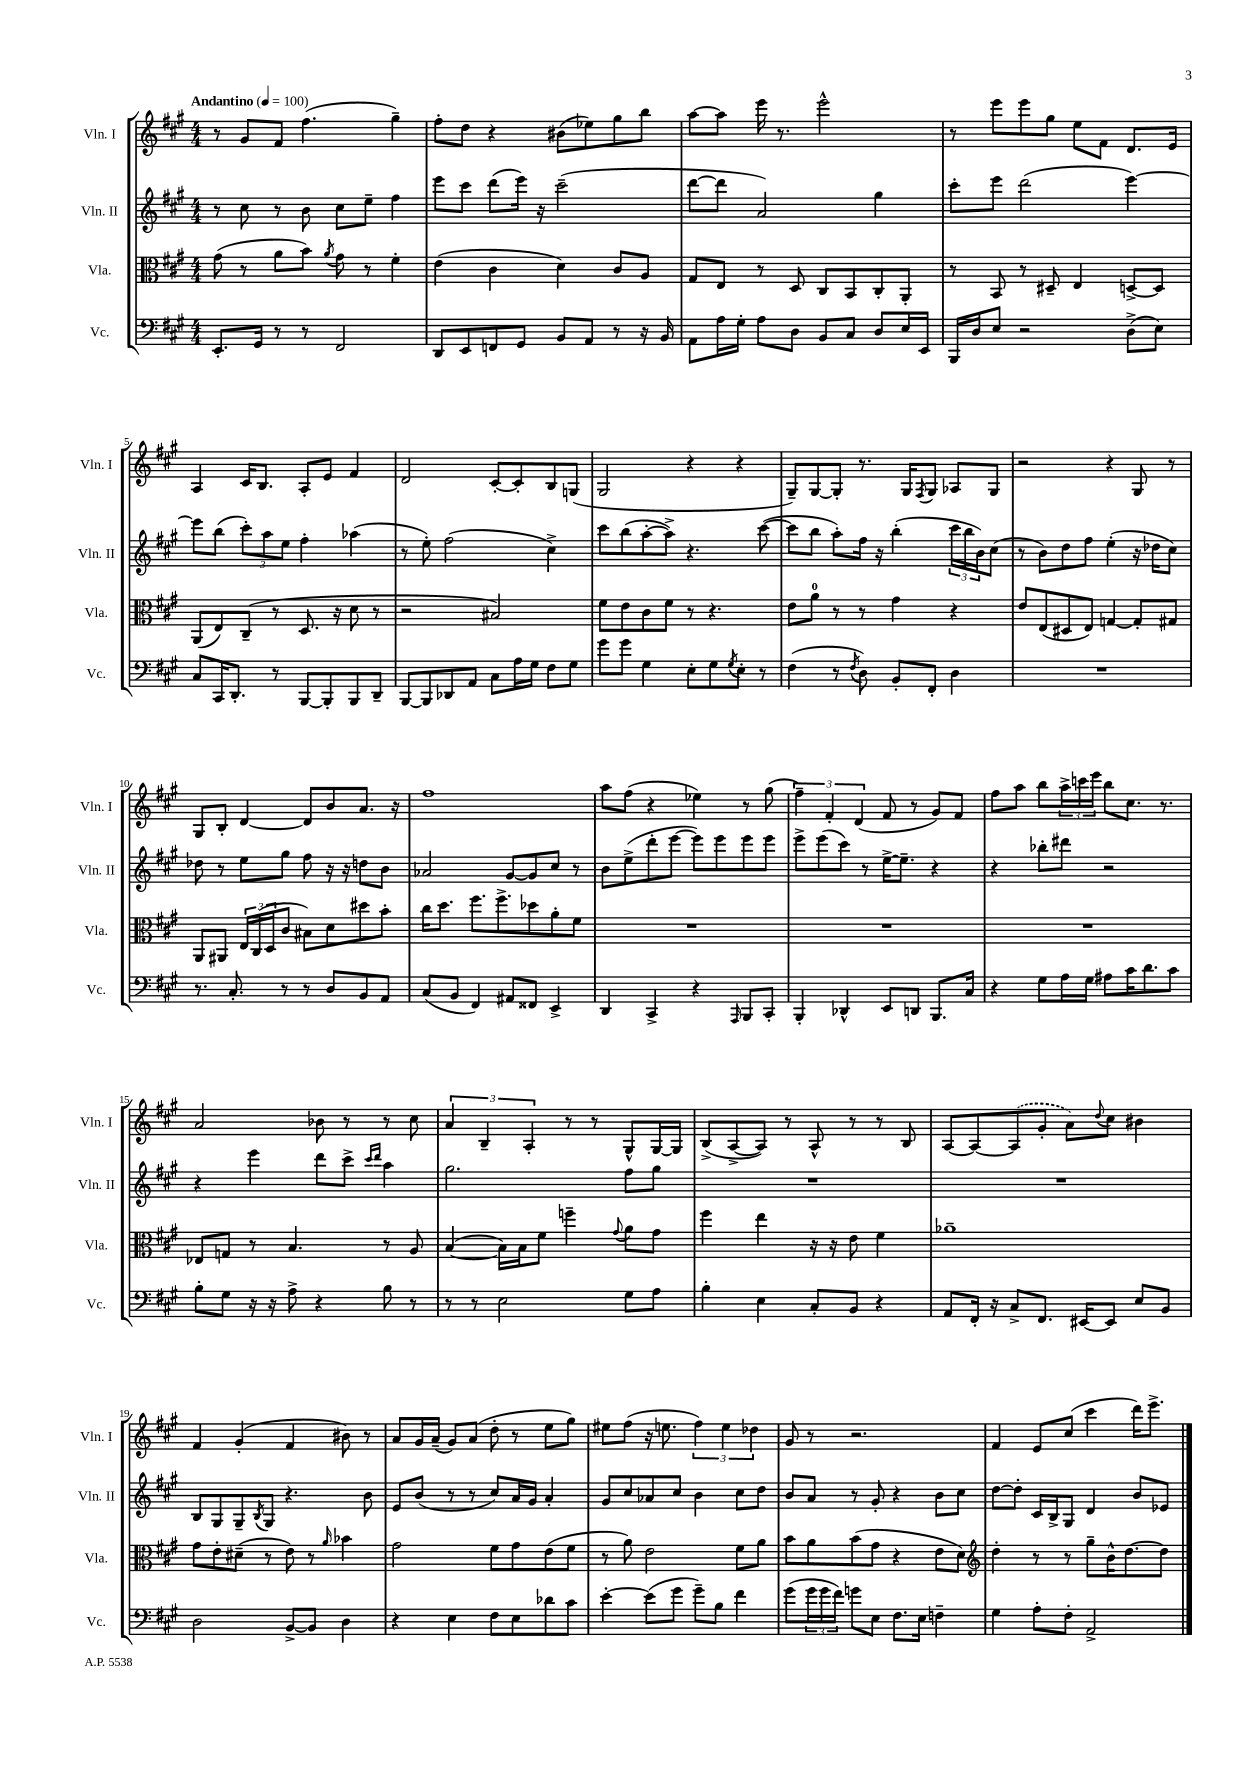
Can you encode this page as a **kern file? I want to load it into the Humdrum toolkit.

**kern	**kern	**kern	**kern
*staff4	*staff3	*staff2	*staff1
*clefF4	*clefC3	*clefG2	*clefG2
*k[f#c#g#]	*k[f#c#g#]	*k[f#c#g#]	*k[f#c#g#]
*M4/4	*M4/4	*M4/4	*M4/4
*MM100	*MM100	*MM100	*MM100
8.EE'/L	(8g#\	8r	8r
.	8r	8cc#\	8g#/L
16GG#/Jk	.	.	.
8r	8a\L	8r	8f#/J
8r	8b\J)	8b\	(4.ff#\
.	8qa/	.	.
2FF#/	8g#\	8cc#\L	.
.	8r	8ee~\J	.
.	4f#'\	4ff#\	4gg#~\)
=	=	=	=
8DD/L	(4e\	8eee\L	8ff#'\L
8EE/	.	8ccc#\J	8dd\J
8FF/	4c#\	(8ddd\L	4r
8GG#/J	.	16eee\Jk)	.
.	.	16r	.
8BB/L	4d\)	(2ccc#~\	(8b#\L
8AA/J	.	.	8ee-\)
8r	8c#/L	.	8gg#\
16r	8A/J	.	8bb\J
16BB/	.	.	.
=	=	=	=
8AA\L	8G#/L	[8ddd\L	[8aa\L
16A\L	8E/J	8ddd\]J	8aa\]J
16G#'\JJ	.	.	.
8A\L	8r	2a/)	16eee\
.	.	.	8.r
8D\J	8D/	.	.
8BB/L	8C#/L	.	2eee^^\
8C#/J	8BB/	.	.
8D/L	8C#'/	4gg#\	.
16E/L	8AA'/J	.	.
16EE/JJ	.	.	.
=	=	=	=
16BBB/LL	8r	8ccc#'\L	8r
16D/J	.	.	.
8E/J	8BB/	8eee\J	8eee\L
2r	8r	(2ddd\	8eee\
.	8D#~/	.	8gg#\J
.	4E/	.	8ee\L
.	.	.	8f#\J
(8D^\L	[8D^/L	[4eee\)	8.d/L
8E\J)	8D/]J	.	.
.	.	.	16e/Jk
=	=	=	=
8C#/L	(8AA/L	8eee\]L	4A/
16CC#/K	8E/)	(8bb\J	.
8.DD'/J	.	.	.
.	(8C#~/J	12ccc#'\L)	16c#/LK
.	.	.	8.B/J
.	.	12aa\	.
8r	8r	.	.
.	.	12ee\J	.
[8BBB/L	8.D/	4ff#'\	8A'/L
8BBB'/]	.	.	8e/J
.	16r	.	.
8BBB/	8d\	(4aa-\	4f#/
8DD~/J	8r	.	.
=	=	=	=
[8BBB/L	2r	8r	2d/
8BBB/]	.	8ee'\)	.
8DD-/	.	(2ff#\	.
8AA/J	.	.	.
8C#\L	2B#/)	.	[8c#'/L
16A\L	.	.	8c#'/]
16G#\JJ	.	.	.
8F#\L	.	4cc#^\)	8B/
8G#\J	.	.	(8G/J
=	=	=	=
8g#\L	8f#\L	8ccc#\L	2G#/
8g#\J	8e\	(8bb\	.
4G#\	8c#\	[8aa'\	.
.	8f#\J	8aa^\]J)	.
8E'\L	8r	4.r	4r
8G#\	4.r	.	.
8qG#/	.	.	.
8E'\J	.	.	4r
8r	.	([8ccc#\	.
=	=	=	=
(4F#\	8e\L	8ccc#\]L	8G#~/L)
.	8a\J	8bb\J	[8G#/
8r	8r	8aa'\L)	8G#'/]J
8qF#/	.	.	.
8D\)	8r	16ff#\Jk	8.r
.	.	16r	.
8BB'/L	4g#\	(4bb'\	.
.	.	.	16G#/LK
.	.	.	8qF#/
8FF#'/J	.	.	8G#/J
4D\	4r	24ccc#\LL	8A-/L
.	.	24bb\	.
.	.	24b\J)	.
.	.	(8cc#\J	8G#/J
=	=	=	=
1r	8e/L	8r	2r
.	(8E/	8b\L)	.
.	8D#/	8dd\	.
.	8E/J)	8ff#\J	.
.	[4G/	(4ee'\	4r
.	8G'/]L	16r	8G#/
.	.	16dd-\LK	.
.	8G#/J	8cc#\J)	8r
=	=	=	=
8.r	8AA/L	8dd-\	8G#/L
.	8AA#/J	8r	8B'/J
8.C#'/	.	.	.
.	24E/LL	8ee\L	[4d/
.	(24C#/	.	.
.	24D/J	.	.
8r	8c#/J	8gg#\J	.
8r	8B#\L)	8ff#\	8d/]L
8D/L	8d\	16r	8b/
.	.	16r	.
8BB/	8dd#\	8dd\L	8.a/J
8AA/J	8b'\J	8b\J	.
.	.	.	16r
=	=	=	=
(8C#/L	16cc#\LK	2a-/	1ff#
.	8.dd\J	.	.
8BB/J	.	.	.
4FF#/)	8.ff#\L	.	.
.	8.ff#^\	.	.
8AA#/L	.	[8g#/L	.
8FF##/J	8dd-\	8g#/]	.
4EE^/	8a'\	8cc#/J	.
.	8f#\J	8r	.
=	=	=	=
4DD/	1r	8b\L	8aa\L
.	.	(8ee^\	(8ff#\J
4CC#^/	.	8ddd'\	4r
.	.	[8eee\J	.
4r	.	8eee\]L)	4ee-\)
.	.	8eee\	.
16qqAAA/	.	.	.
8BBB/L	.	8eee\	8r
8CC#'/J	.	8eee\J	(8gg#\
=	=	=	=
4BBB'/	1r	8eee^\L	6ff#~\)
.	.	(8eee\	.
.	.	.	6f#'/
4DD-^^/	.	8ccc#\J)	.
.	.	.	(6d/
.	.	8r	.
8EE/L	.	[16ee^\LK	8f#/
.	.	8.ee~\]J	.
8DD/J	.	.	8r
8.BBB/L	.	4r	8g#/L)
.	.	.	8f#/J
16C#/Jk	.	.	.
=	=	=	=
4r	1r	4r	8ff#\L
.	.	.	8aa\J
8G#\L	.	8bb-'\L	8bb\L
16A\L	.	8ddd#\J	24aa^\L
.	.	.	24ccc\
16G#\JJ	.	.	.
.	.	.	24eee\JJ
8A#\L	.	2r	8bb\L
16c#\K	.	.	8.cc#\J
8.d\	.	.	.
.	.	.	8.r
8c#\J	.	.	.
=	=	=	=
8B'\L	8E-/L	4r	2a/
8G#\J	8G/J	.	.
16r	8r	4eee\	.
16r	.	.	.
8A^\	4.B/	.	.
4r	.	8ddd\L	8b-\
.	.	8ccc#^\J	8r
.	.	16qqccc#/LL	.
.	.	16qqddd/JJ	.
8B\	8r	4aa\	8r
8r	8A/	.	8cc#\
=	=	=	=
8r	([4B/	2.gg#\	6a/
8r	.	.	.
.	.	.	6B~/
2E\	16B\]LL)	.	.
.	16B\J	.	.
.	.	.	6A'/
.	8f#\J	.	.
.	4ff~\	.	8r
.	.	.	8r
.	8qqg#/	.	.
8G#\L	8a\L	8ff#\L	8G#^^/L
8A\J	8g#\J	8gg#\J	[16G#/L
.	.	.	16G#/]JJ
=	=	=	=
4B'\	4ff#\	1r	(8B^/L
.	.	.	[8A^/
4E\	4ee\	.	8A/]J)
.	.	.	8r
8C#'/L	16r	.	8A^^/
.	16r	.	.
8BB/J	8e\	.	8r
4r	4f#\	.	8r
.	.	.	8B/
=	=	=	=
8AA/L	1a-~	1r	[8A/L
16FF#'/Jk	.	.	8A/_
16r	.	.	.
8C#^/L	.	.	(8A/]
8.FF#/J	.	.	8g#'/J
.	.	.	8a\L)
[16EE#/LK	.	.	.
.	.	.	8qqdd/
8EE#/]J	.	.	8cc#\J
8E/L	.	.	4b#\
8BB/J	.	.	.
=	=	=	=
2D\	8g#\L	8B/L	4f#/
.	8e'\	8G#/	.
.	(8d#~\J	8G#~/	(4g#'/
.	.	8qB/	.
.	8r	8G#/J	.
[8BB^/L	8e\)	4.r	4f#/
8BB/]J	8r	.	.
.	16qqa/	.	.
4D\	4b-\	.	8b#\)
.	.	8b\	8r
=	=	=	=
4r	2g#\	8e/L	8a/L
.	.	(8b/J	16g#/L
.	.	.	(16a~/JJ
4E\	.	8r	8g#/L)
.	.	8r	(8a/J
8F#\L	8f#\L	8cc#/L)	8dd'\
8E\	8g#\	16a/L	8r
.	.	16g#/JJ	.
8d-\	(8e\	4a'/	8ee\L
8c#\J	8f#\J	.	8gg#\J)
=	=	=	=
[4e'\	8r	8g#/L	8ee#\L
.	8a\)	8cc#/	(8ff#\J
(8e\]L	2e\	8a-/	16r
.	.	.	8.ee\
8g#\J	.	8cc#/J	.
8g#~\L)	.	4b\	6ff#\)
8B\J	.	.	.
.	.	.	6ee\
4f#\	8f#\L	8cc#\L	.
.	.	.	6dd-\
.	8a\J	8dd\J	.
=	=	=	=
(8g#\L	8b\L	8b/L	8g#/
24g#\L	8a\	8a/J	8r
24g#\	.	.	.
24f#\JJ)	.	.	.
8g\L	(8b\	8r	2.r
8E\J	8g#\J	8g#'/	.
8.F#\L	4r	4r	.
16E\Jk	.	.	.
4F~\	8e\L	8b\L	.
.	8d\J)	8cc#\J	.
=	=	=	=
*	*clefG2	*	*
4G#\	4dd'\	[8dd\L	4f#/
.	.	8dd'\]J	.
8A'\L	8r	16c#/LL	8e/L
.	.	16B^/J	.
8F#'\J	8r	8G#/J	(8cc#/J
2AA^/	8gg#~\L	4d/	4ccc#\
.	16b^^\K	.	.
.	[8.dd\	.	.
.	.	8b/L	16ddd\LK)
.	.	.	8.eee^\J
.	8dd\]J	8e-/J	.
==	==	==	==
*-	*-	*-	*-
